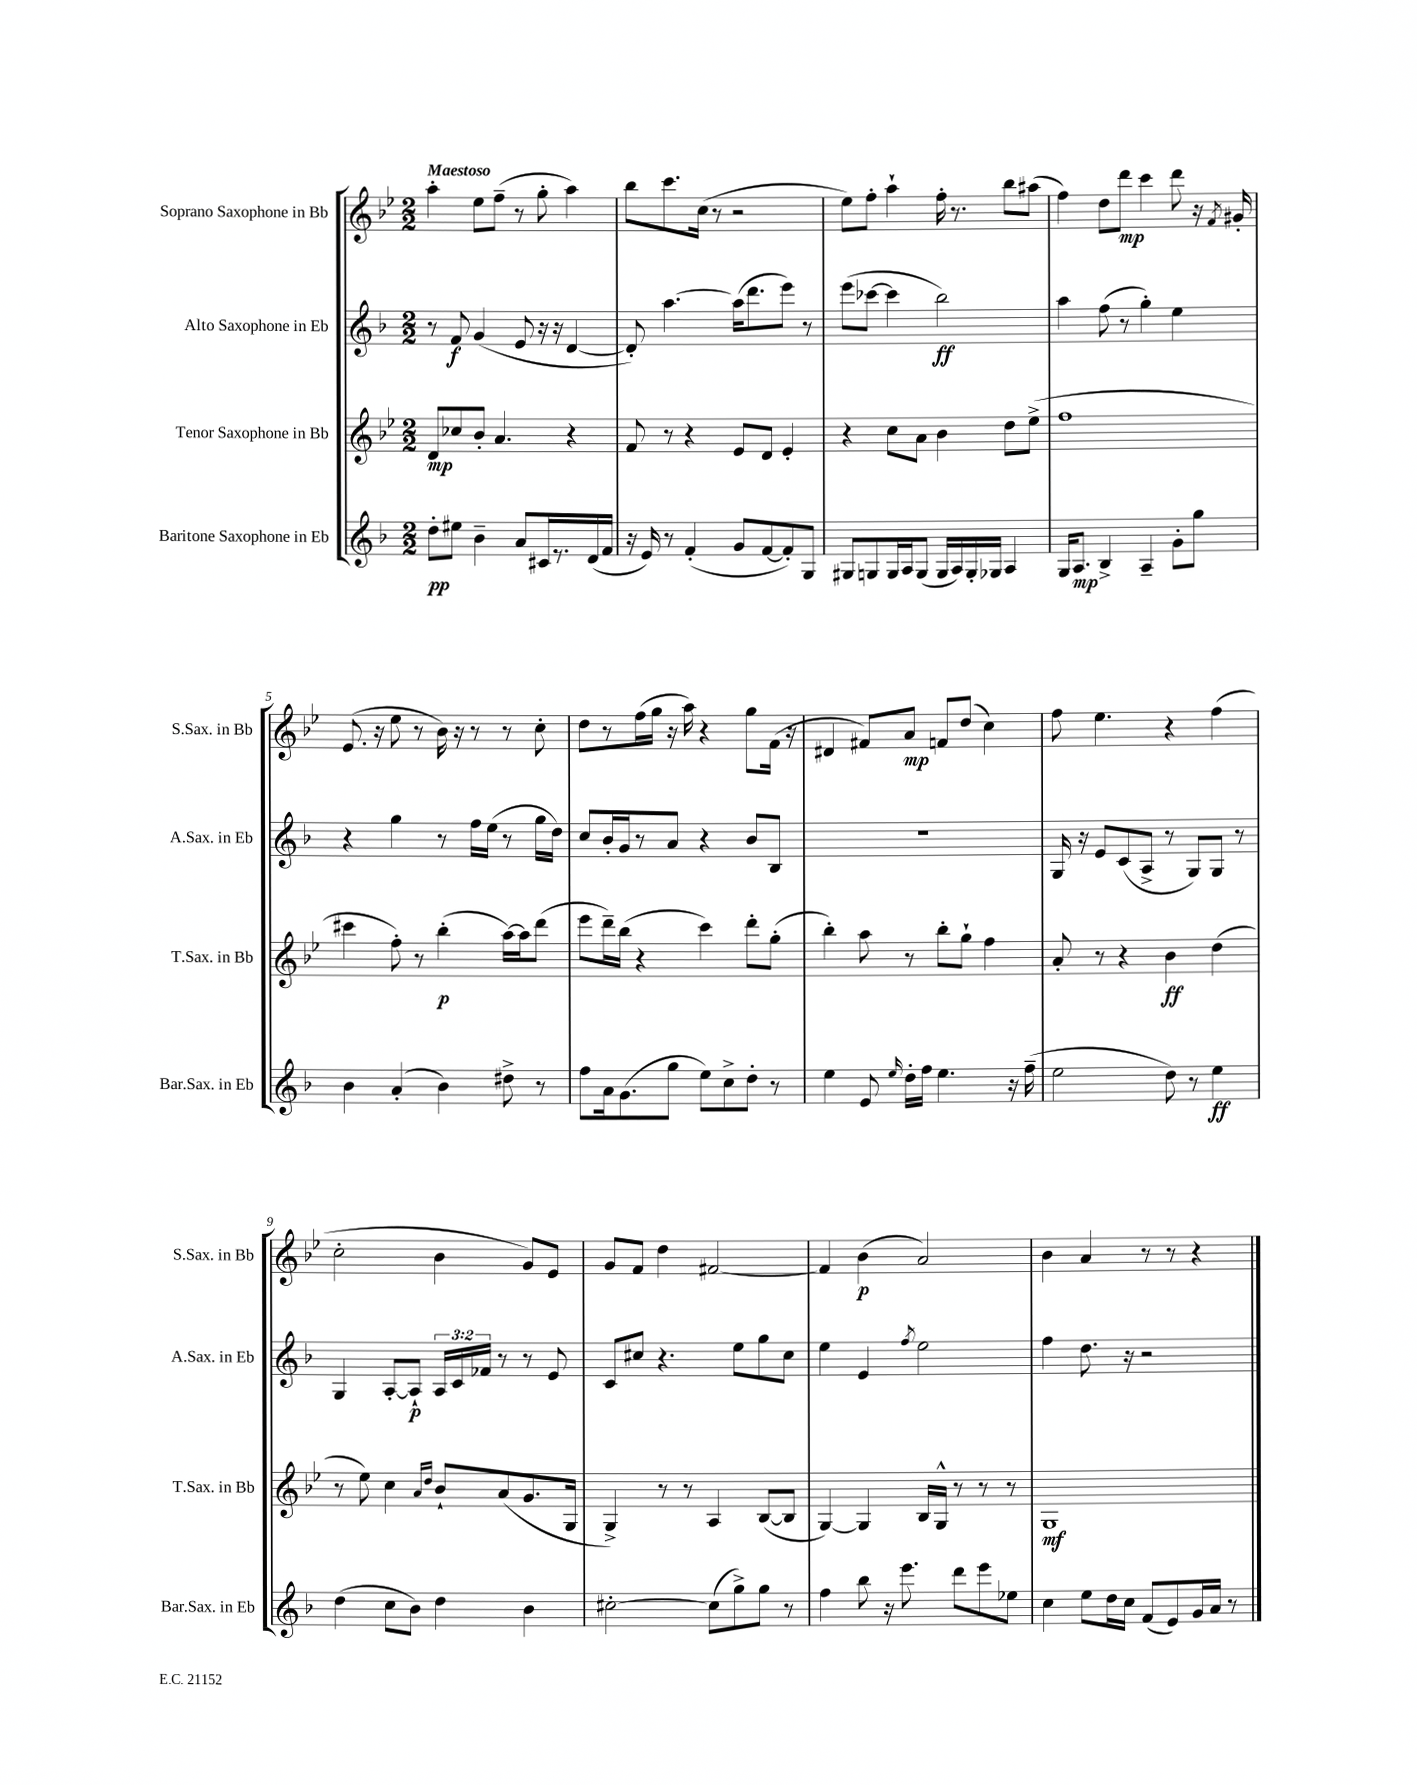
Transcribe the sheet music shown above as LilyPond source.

<<
\new StaffGroup <<
\new Staff = "s0" \with { instrumentName = "Soprano Saxophone in Bb" shortInstrumentName = "S.Sax. in Bb" } {
    \clef treble \key bes \major \numericTimeSignature \time 2/2 \tempo "Maestoso"
    \autoBeamOff a''4-. ees''8[ f''8]--( r8 g''8-. a''4) |
    bes''8[ c'''8. c''16]( r8 r2 |
    ees''8[) f''8]-. a''4-! f''16-. r8. bes''8[ ais''8]( |
    f''4) d''8[ d'''8]\mp c'''4 d'''8 r16 \acciaccatura { f'8 } gis'16-. |
    ees'8.( r16 ees''8 r8 bes'16) r16 r8 r8 c''8-. |
    d''8[ r8 f''16( g''16] r16 a''16) r4 g''8[ f'16]( r16 |
    dis'4 fis'8[) a'8]\mp f'8[ d''8]( c''4) |
    f''8 ees''4. r4 f''4( |
    c''2-. bes'4 g'8[) ees'8] |
    g'8[ f'8] d''4 fis'2~ |
    fis'4 bes'4\p( a'2) |
    bes'4 a'4 r8 r8 r4 \bar "|." |
}
\new Staff = "s1" \with { instrumentName = "Alto Saxophone in Eb" shortInstrumentName = "A.Sax. in Eb" } {
    \clef treble \key f \major \numericTimeSignature \time 2/2 \override Staff.TupletNumber.text = #tuplet-number::calc-fraction-text
    \autoBeamOff r8 f'8\f g'4( e'8 r16 r16 d'4~ |
    d'8-.) a''4.~ a''16[( d'''8. e'''8]) r8 |
    e'''8[( ces'''8]~ ces'''4 bes''2\ff) |
    a''4 f''8( r8 g''4-.) e''4 |
    r4 g''4 r8 f''16[ e''16]( r8 g''16[ d''16]) |
    c''8[ bes'16-. g'16 r8 a'8] r4 bes'8[ bes8] |
    r1 |
    g16 r16 e'8[ c'8( a8]-> r8 g8[) g8] r8 |
    g4 a8[~-. a8]-!\p \tuplet 3/2 { a16[ c'16 fes'16] } r8 r8 e'8 |
    c'8[ cis''8] r4. e''8[ g''8 cis''8] |
    e''4 e'4 \acciaccatura { f''8 } e''2 |
    f''4 d''8. r16 r2 \bar "|." |
}
\new Staff = "s2" \with { instrumentName = "Tenor Saxophone in Bb" shortInstrumentName = "T.Sax. in Bb" } {
    \clef treble \key bes \major \numericTimeSignature \time 2/2
    \autoBeamOff d'8[\mp ces''8 bes'8]-. a'4. r4 |
    f'8 r8 r4 ees'8[ d'8] ees'4-. |
    r4 c''8[ a'8] bes'4 d''8[ ees''8]->( |
    f''1 |
    cis'''4 f''8-.) r8 bes''4-.\p( a''16[~) a''16 d'''8]( |
    ees'''8[ d'''16--) bes''16]( r4 c'''4) d'''8[-. g''8]-.( |
    bes''4-.) a''8 r8 bes''8[-. g''8]-! f''4 |
    a'8-. r8 r4 bes'4\ff d''4( |
    r8 ees''8) c''4 \grace { a'16[ d''16] } bes'8[-! a'8( g'8. g16] |
    g4->) r8 r8 a4 bes8[~( bes8] |
    g4~) g4 bes16[ g16]-^ r8 r8 r8 |
    g1\mf \bar "|." |
}
\new Staff = "s3" \with { instrumentName = "Baritone Saxophone in Eb" shortInstrumentName = "Bar.Sax. in Eb" } {
    \clef treble \key f \major \numericTimeSignature \time 2/2
    \autoBeamOff d''8[-.\pp eis''8] bes'4-- a'8[ cis'16 r8. d'16( f'16] |
    r16 e'16) r8 f'4-.( g'8[ f'8~ f'8-.) g8] |
    gis8[ g8 g16 a16 g8]( g16[ a16) g16-. ges16] a4 |
    g16[ a8.]\mp bes4-> a4-- g'8[-. g''8] |
    bes'4 a'4-.( bes'4) dis''8-> r8 |
    f''8[ a'16 g'8.( g''8] e''8[) c''8-> d''8]-. r8 |
    e''4 e'8 \grace { e''16 } d''16[-. f''16] e''4. r16 f''16--( |
    e''2 d''8) r8 e''4\ff |
    d''4( c''8[ bes'8]) d''4 bes'4 |
    cis''2~-. cis''8[( g''8->) g''8] r8 |
    f''4 bes''8 r16 e'''8. d'''8[ e'''8 ees''8] |
    c''4 e''8[ d''16 c''16] f'8[( e'8) g'16 a'16] r8 \bar "|." |
}
>>
>>
